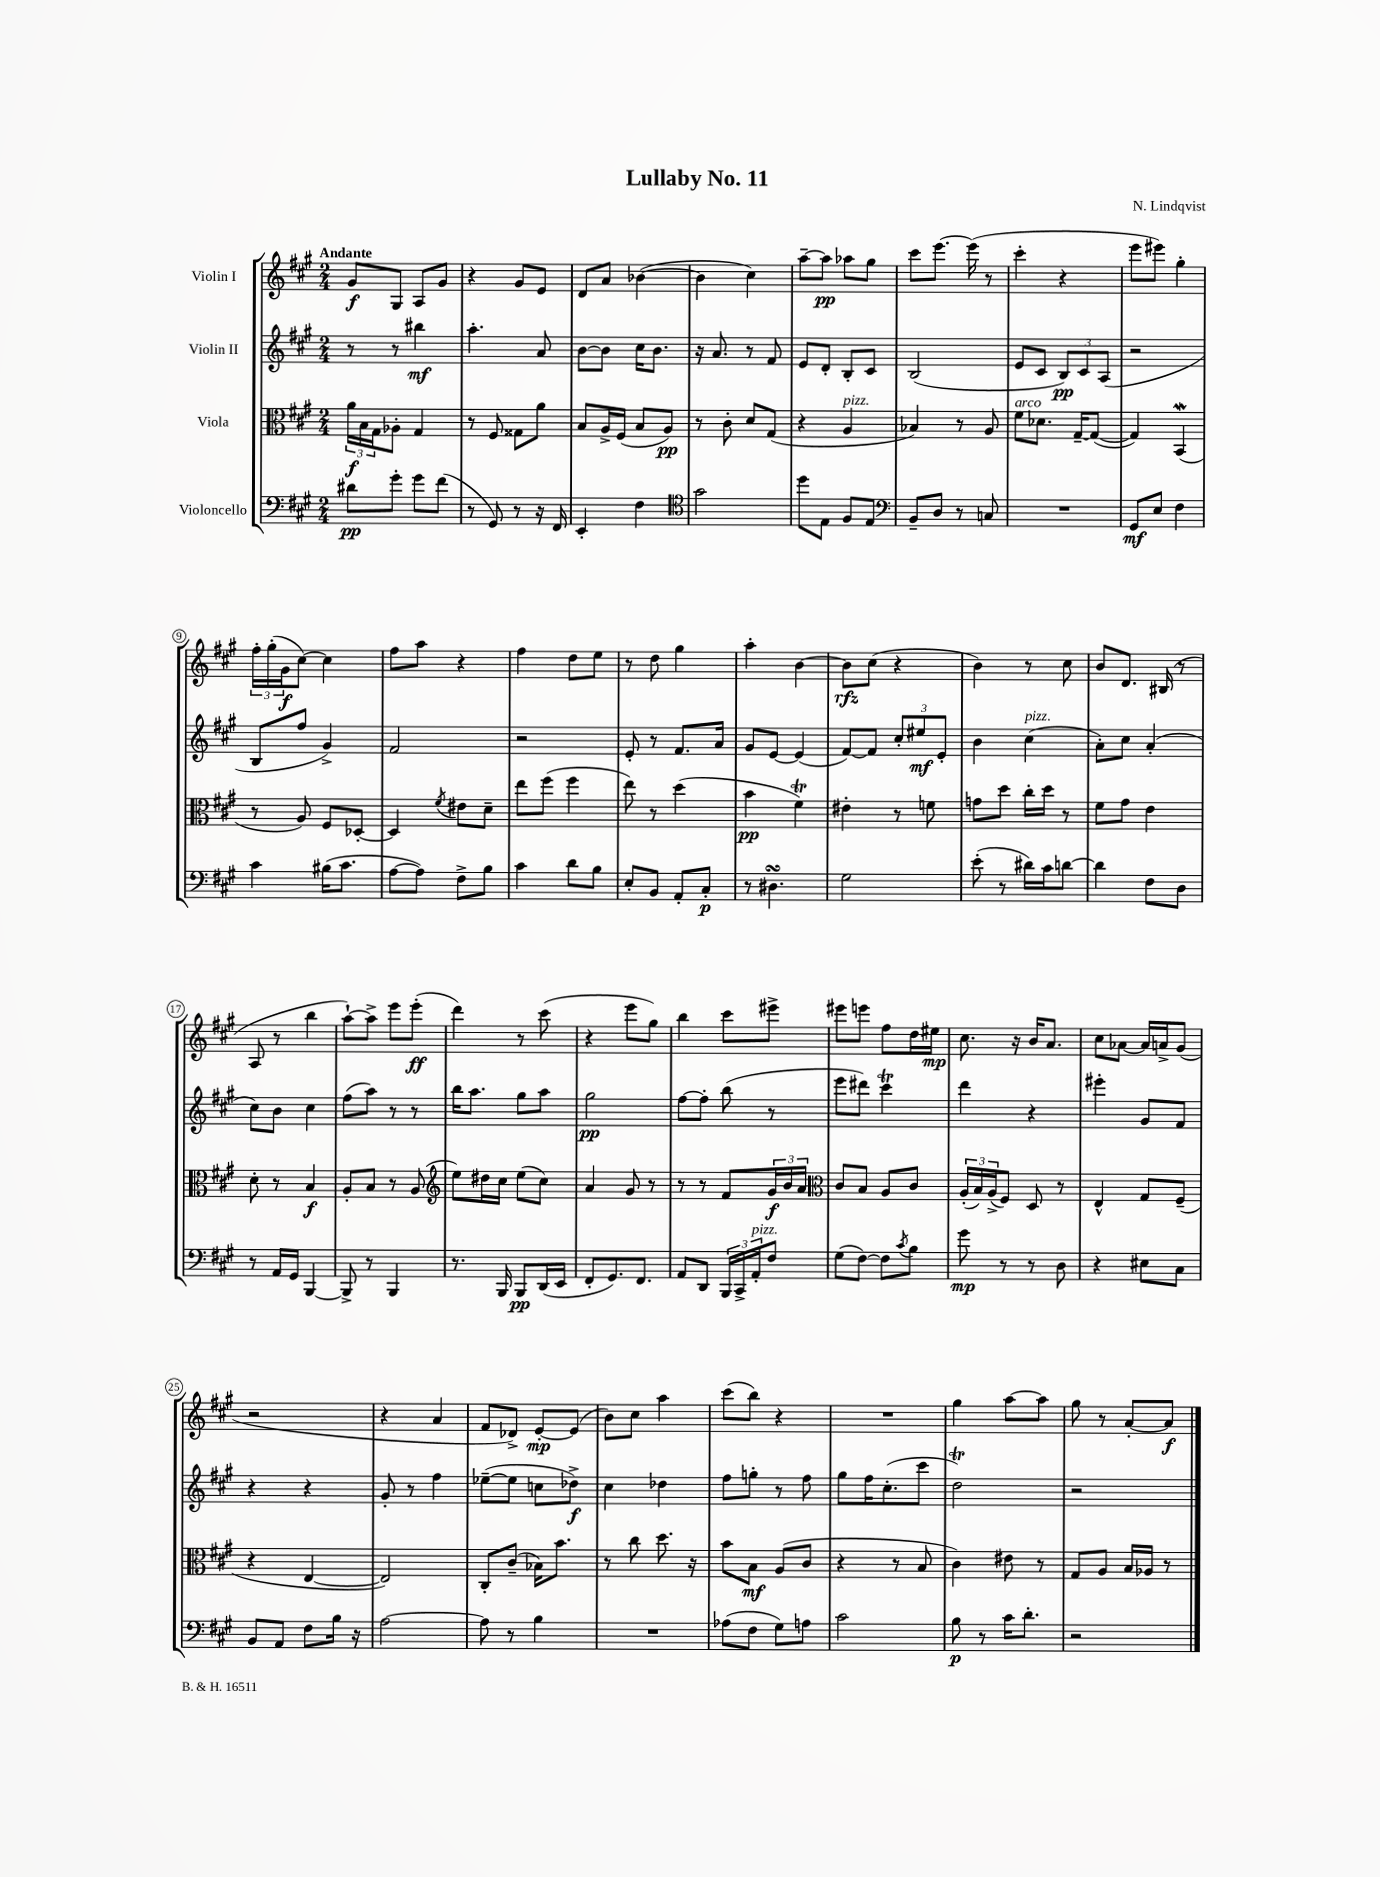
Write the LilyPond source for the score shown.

\header { title = "Lullaby No. 11" composer = "N. Lindqvist" }
<<
\new StaffGroup <<
\new Staff = "s0" \with { instrumentName = "Violin I" } {
    \clef treble \key a \major \numericTimeSignature \time 2/4 \tempo "Andante"
    gis'8\f gis8 a8 gis'8 |
    r4 gis'8 e'8 |
    d'8 a'8 bes'4~( |
    bes'4 cis''4) |
    a''8~-- a''8\pp aes''8 gis''8 |
    cis'''8 e'''8.~ e'''16( r8 |
    cis'''4-. r4 |
    e'''8 eis'''8) gis''4-. |
    \tuplet 3/2 { fis''16-. gis''16-.( gis'16\f } cis''8~) cis''4 |
    fis''8 a''8 r4 |
    fis''4 d''8 e''8 |
    r8 d''8 gis''4 |
    a''4-. b'4~ |
    b'8\rfz cis''8( r4 |
    b'4) r8 cis''8 |
    b'8 d'8. bis16( r8 |
    a8 r8 b''4 |
    a''8~-!) a''8-> e'''8 e'''8-.\ff( |
    d'''4) r8 cis'''8( |
    r4 e'''8 gis''8) |
    b''4 cis'''8 eis'''8-> |
    eis'''8 e'''8 fis''8 d''16 eis''16\mp |
    cis''8. r16 b'16 a'8. |
    cis''8 aes'8~ aes'16 a'16-> gis'8( |
    r2 |
    r4 a'4 |
    fis'8 des'8->) e'8~-.\mp e'8( |
    b'8) cis''8 a''4 |
    cis'''8( b''8) r4 |
    R2 |
    gis''4 a''8~ a''8 |
    gis''8 r8 a'8~-. a'8\f \bar "|." |
}
\new Staff = "s1" \with { instrumentName = "Violin II" } {
    \clef treble \key a \major \numericTimeSignature \time 2/4
    r8 r8 bis''4\mf |
    a''4.-. a'8 |
    b'8~ b'8 cis''16 b'8. |
    r16 a'8. r8 fis'8 |
    e'8 d'8-. b8-. cis'8 |
    b2( |
    e'8 cis'8 \tuplet 3/2 { b8\pp) cis'8 a8( } |
    r2 |
    b8 fis''8 gis'4->) |
    fis'2 |
    r2 |
    e'8-. r8 fis'8. a'16 |
    gis'8 e'8~ e'4( |
    fis'8~) fis'8 \tuplet 3/2 { cis''8-. eis''8\mf e'8-. } |
    b'4 cis''4^\markup { \italic "pizz." }( |
    a'8-.) cis''8 a'4-.( |
    cis''8) b'8 cis''4 |
    fis''8( a''8) r8 r8 |
    b''16 a''8. gis''8 a''8 |
    gis''2\pp |
    fis''8~ fis''8-. b''8( r8 |
    e'''8 dis'''8) cis'''4\trill |
    d'''4 r4 |
    eis'''4-. gis'8 fis'8 |
    r4 r4 |
    gis'8-. r8 fis''4 |
    ees''8~--( ees''8 c''8 des''8->\f) |
    cis''4 des''4 |
    fis''8 g''8-. r8 fis''8 |
    gis''8 fis''16 cis''8.-.( cis'''8 |
    d''2\trill) |
    r2 \bar "|." |
}
\new Staff = "s2" \with { instrumentName = "Viola" } {
    \clef alto \key a \major \numericTimeSignature \time 2/4
    \tuplet 3/2 { a'16\f b16 gis16 } aes8-. gis4 |
    r8 fis8 gisis8 a'8 |
    b8 a16-> fis16( b8 a8\pp) |
    r8 cis'8-. d'8 gis8( |
    r4 a4^\markup { \italic "pizz." } |
    bes4) r8 a8 |
    fis'8^\markup { \italic "arco" } des'8. gis16~-- gis8~( |
    gis4) b,4\mordent( |
    r8 a8) fis8 des8~-. |
    des4 \acciaccatura { fis'8 } eis'8 d'8-- |
    e''8 fis''8( fis''4 |
    e''8) r8 d''4( |
    b'4\pp fis'4\trill) |
    eis'4-. r8 f'8 |
    g'8 d''8 cis''16-. d''16 r8 |
    fis'8 gis'8 e'4 |
    d'8-. r8 b4\f |
    a8-. b8 r8 a8( |
    \clef treble e''8) dis''16 cis''16 e''8( cis''8) |
    a'4 gis'8 r8 |
    r8 r8 fis'8 \tuplet 3/2 { gis'16\f b'16 a'16 } |
    \clef alto cis'8 b8 a8 cis'8 |
    \tuplet 3/2 { a16-.( b16) a16->( } fis8) d8 r8 |
    e4-^ gis8 fis8--( |
    r4 e4~ |
    e2) |
    cis8-. cis'8--( bes16) b'8. |
    r8 cis''8 d''8. r16 |
    b'8 b8\mf a8( cis'8 |
    r4 r8 b8 |
    cis'4) eis'8 r8 |
    gis8 a8 b16 aes16 r8 \bar "|." |
}
\new Staff = "s3" \with { instrumentName = "Violoncello" } {
    \clef bass \key a \major \numericTimeSignature \time 2/4
    dis'8\pp gis'8-. gis'8 fis'8( |
    r8 gis,8) r8 r16 fis,16 |
    e,4-. fis4 |
    \clef tenor gis'2 |
    d''8 e8 fis8 e8 |
    \clef bass b,8-- d8 r8 c8 |
    R2 |
    gis,8\mf e8 fis4 |
    cis'4 bis16( cis'8. |
    a8~ a8) fis8-> b8 |
    cis'4 d'8 b8 |
    e8-. b,8 a,8-. cis8-.\p |
    r8 dis4.\turn |
    gis2 |
    e'8-.( r8 dis'16) cis'16 d'8~ |
    d'4 fis8 d8 |
    r8 a,16 gis,16 b,,4~ |
    b,,8-> r8 b,,4 |
    r8. b,,16 b,,8\pp d,16( e,16 |
    fis,8-. gis,8.) fis,8. |
    a,8 d,8 \tuplet 3/2 { b,,16 cis,16-> a,16-.^\markup { \italic "pizz." } } fis8 |
    gis8( fis8~) fis8 \acciaccatura { cis'8 } b8 |
    gis'8\mp r8 r8 d8 |
    r4 eis8 cis8 |
    b,8 a,8 fis8 b16 r16 |
    a2~ |
    a8 r8 b4 |
    R2 |
    aes8( fis8 gis8) a8 |
    cis'2 |
    b8\p r8 cis'16 d'8.-. |
    r2 \bar "|." |
}
>>
>>
\layout { \context { \Score \override BarNumber.stencil = #(make-stencil-circler 0.1 0.3 ly:text-interface::print) } }
